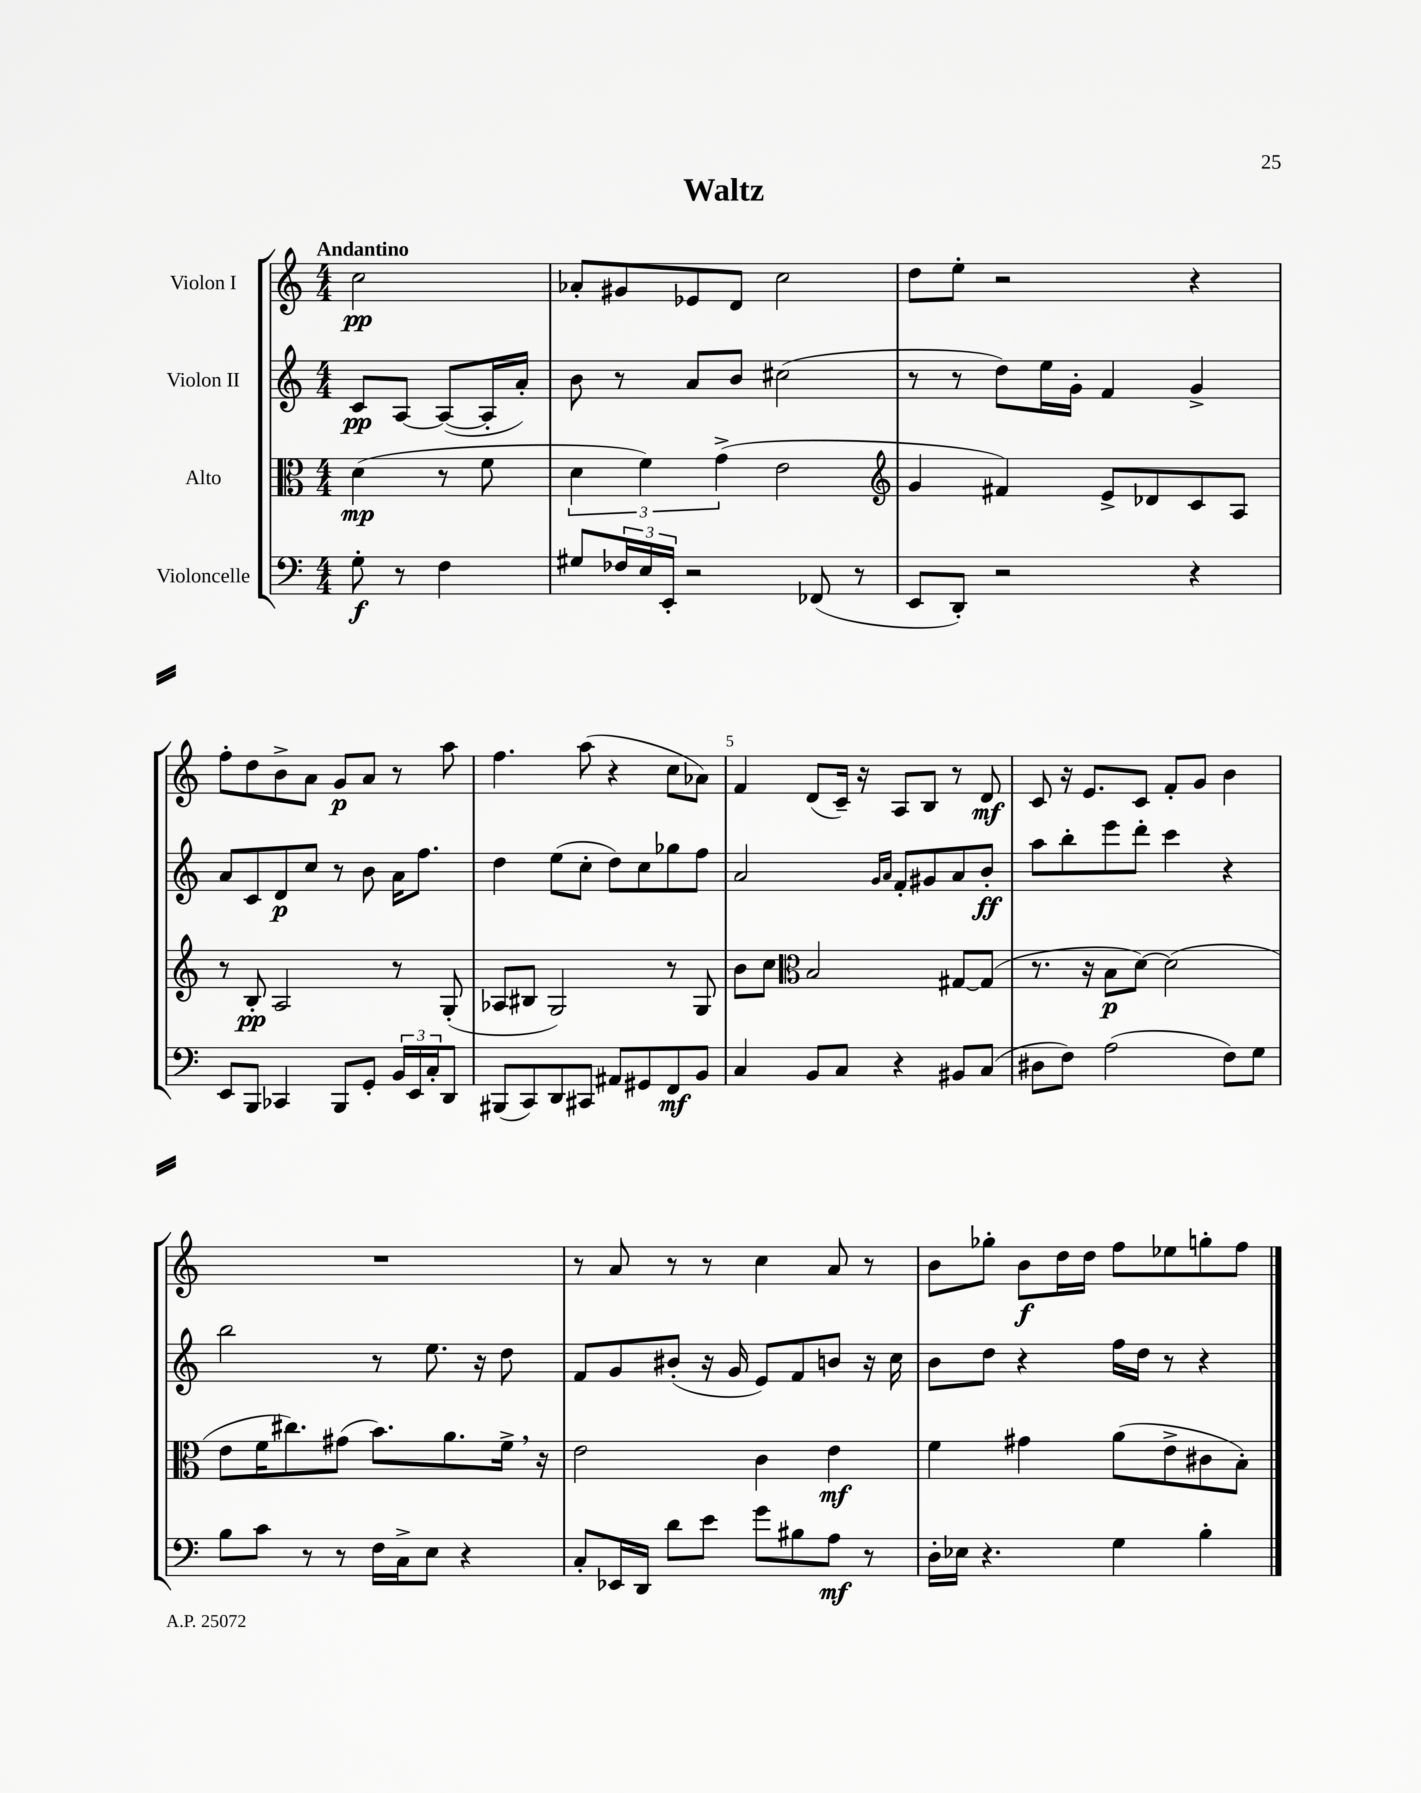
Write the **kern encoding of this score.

**kern	**dynam	**kern	**dynam	**kern	**dynam	**kern	**dynam
*part4	*part4	*part3	*part3	*part2	*part2	*part1	*part1
*staff4	*staff4	*staff3	*staff3	*staff2	*staff2	*staff1	*staff1
*I"Violoncelle	*	*I"Alto	*	*I"Violon II	*	*I"Violon I	*
*clefF4	*	*clefC3	*	*clefG2	*	*clefG2	*
*k[]	*	*k[]	*	*k[]	*	*k[]	*
*M4/4	*	*M4/4	*	*M4/4	*	*M4/4	*
=	=	=	=	=	=	=	=
!	!	!	!	!	!	!LO:TX:a:B:t=Andantino	!
8G'\	f	(4d\	mp	8c/L	pp	2cc\	pp
8r	.	.	.	[8A/J	.	.	.
4F\	.	8r	.	(8A/L_	.	.	.
.	.	8f\	.	16A'/L]	.	.	.
.	.	.	.	16a'/JJ)	.	.	.
=1	=1	=1	=1	=1	=1	=1	=1
8G#X/L	.	6d\	.	8b\	.	8a-X'/L	.
24F-X/L	.	.	.	8r	.	8g#X/	.
24E/	.	6f\)	.	.	.	.	.
24EE'/JJ	.	.	.	.	.	.	.
2r	.	.	.	8a/L	.	8e-X/	.
.	.	(6g^\	.	.	.	.	.
.	.	.	.	8b/J	.	8d/J	.
.	.	2e\	.	(2cc#X\	.	2cc\	.
(8FF-X/	.	.	.	.	.	.	.
8r	.	.	.	.	.	.	.
=2	=2	=2	=2	=2	=2	=2	=2
*	*	*clefG2	*	*	*	*	*
8EE/L	.	4g/	.	8r	.	8dd\L	.
8DD'/J)	.	.	.	8r	.	8ee'\J	.
2r	.	4f#X/)	.	8dd\L)	.	2r	.
.	.	.	.	16ee\L	.	.	.
.	.	.	.	16g'\JJ	.	.	.
.	.	8e^/L	.	4f/	.	.	.
.	.	8d-X/	.	.	.	.	.
4r	.	8c/	.	4g^/	.	4r	.
.	.	8A/J	.	.	.	.	.
!!LO:LB:g=z
=3	=3	=3	=3	=3	=3	=3	=3
8EE/L	.	8r	.	8a/L	.	8ff'\L	.
8BBB/J	.	8B'/	pp	8c/	.	8dd\	.
4CC-X/	.	2A/	.	8d/	p	8b^\	.
.	.	.	.	8cc/J	.	8a\J	.
8BBB/L	.	.	.	8r	.	8g/L	p
8GG'/J	.	.	.	8b\	.	8a/J	.
24BB/LL	.	8r	.	16a\KL	.	8r	.
24EE/	.	.	.	.	.	.	.
.	.	.	.	8.ff\J	.	.	.
24C'/J	.	.	.	.	.	.	.
8DD/J	.	(8G'/	.	.	.	8aa\	.
=4	=4	=4	=4	=4	=4	=4	=4
(8BBB#X/L	.	8A-X/L	.	4dd\	.	4.ff\	.
8CC/)	.	8B#X/J	.	.	.	.	.
8DD/	.	2G/)	.	(8ee\L	.	.	.
8CC#X/J	.	.	.	8cc'\J	.	(8aa\	.
8AA#X/L	.	.	.	8dd\L)	.	4r	.
8GG#X/	.	.	.	8cc\	.	.	.
8FF/	mf	8r	.	8gg-X\	.	8cc\L	.
8BB/J	.	8G/	.	8ff\J	.	8a-X\J)	.
=5	=5	=5	=5	=5	=5	=5	=5
4C/	.	8b\L	.	2a/	.	4f/	.
.	.	8cc\J	.	.	.	.	.
*	*	*clefC3	*	*	*	*	*
8BB/L	.	2B/	.	.	.	(8d/L	.
8C/J	.	.	.	.	.	16c~/Jk)	.
.	.	.	.	.	.	16r	.
.	.	.	.	16qqg/LL	.	.	.
.	.	.	.	16qqa/JJ	.	.	.
4r	.	.	.	8f'/L	.	8A/L	.
.	.	.	.	8g#X/	.	8B/J	.
8BB#X/L	.	[8G#X/L	.	8a/	.	8r	.
(8C/J	.	(8G#/J]	.	8b'/J	ff	8d/	mf
=6	=6	=6	=6	=6	=6	=6	=6
8D#X\L	.	8.r	.	8aa\L	.	8c/	.
8F\J)	.	.	.	8bb'\	.	16r	.
.	.	16r	.	.	.	8.e/L	.
(2A\	.	8B\L	p	8eee\	.	.	.
.	.	[8d\J)	.	8ddd'\J	.	8c/J	.
.	.	(2d\]	.	4ccc\	.	8f'/L	.
.	.	.	.	.	.	8g/J	.
8F\L)	.	.	.	4r	.	4b\	.
8G\J	.	.	.	.	.	.	.
!!LO:LB:g=z
=7	=7	=7	=7	=7	=7	=7	=7
8B\L	.	8e\L	.	2bb\	.	1r	.
8c\J	.	16f\K	.	.	.	.	.
.	.	8.cc#X\)	.	.	.	.	.
8r	.	.	.	.	.	.	.
8r	.	(8g#X\J	.	.	.	.	.
16F\LL	.	8.b\L)	.	8r	.	.	.
16C^\J	.	.	.	.	.	.	.
8E\J	.	.	.	8.ee\	.	.	.
.	.	8.a\	.	.	.	.	.
4r	.	.	.	.	.	.	.
.	.	.	.	16r	.	.	.
.	.	16f^,\Jk	.	8dd\	.	.	.
.	.	16r	.	.	.	.	.
=8	=8	=8	=8	=8	=8	=8	=8
8C'/L	.	2e\	.	8f/L	.	8r	.
16EE-X/L	.	.	.	8g/	.	8a/	.
16DD/JJ	.	.	.	.	.	.	.
8d\L	.	.	.	(8b#X'/J	.	8r	.
8e\J	.	.	.	16r	.	8r	.
.	.	.	.	16g/	.	.	.
8g\L	.	4c\	.	8e/L)	.	4cc\	.
8B#X\	.	.	.	8f/	.	.	.
8A\J	mf	4e\	mf	8bn/J	.	8a/	.
8r	.	.	.	16r	.	8r	.
.	.	.	.	16cc\	.	.	.
=9	=9	=9	=9	=9	=9	=9	=9
16D'\LL	.	4f\	.	8b\L	.	8b\L	.
16E-X\JJ	.	.	.	.	.	.	.
4.r	.	.	.	8dd\J	.	8gg-X'\J	.
.	.	4g#X\	.	4r	.	8b\L	f
.	.	.	.	.	.	16dd\L	.
.	.	.	.	.	.	16dd\JJ	.
4G\	.	(8a\L	.	16ff\LL	.	8ff\L	.
.	.	.	.	16dd\JJ	.	.	.
.	.	8e^\	.	8r	.	8ee-X\	.
4B'\	.	8c#X\	.	4r	.	8ggn'\	.
.	.	8B'\J)	.	.	.	8ff\J	.
==	==	==	==	==	==	==	==
*-	*-	*-	*-	*-	*-	*-	*-
